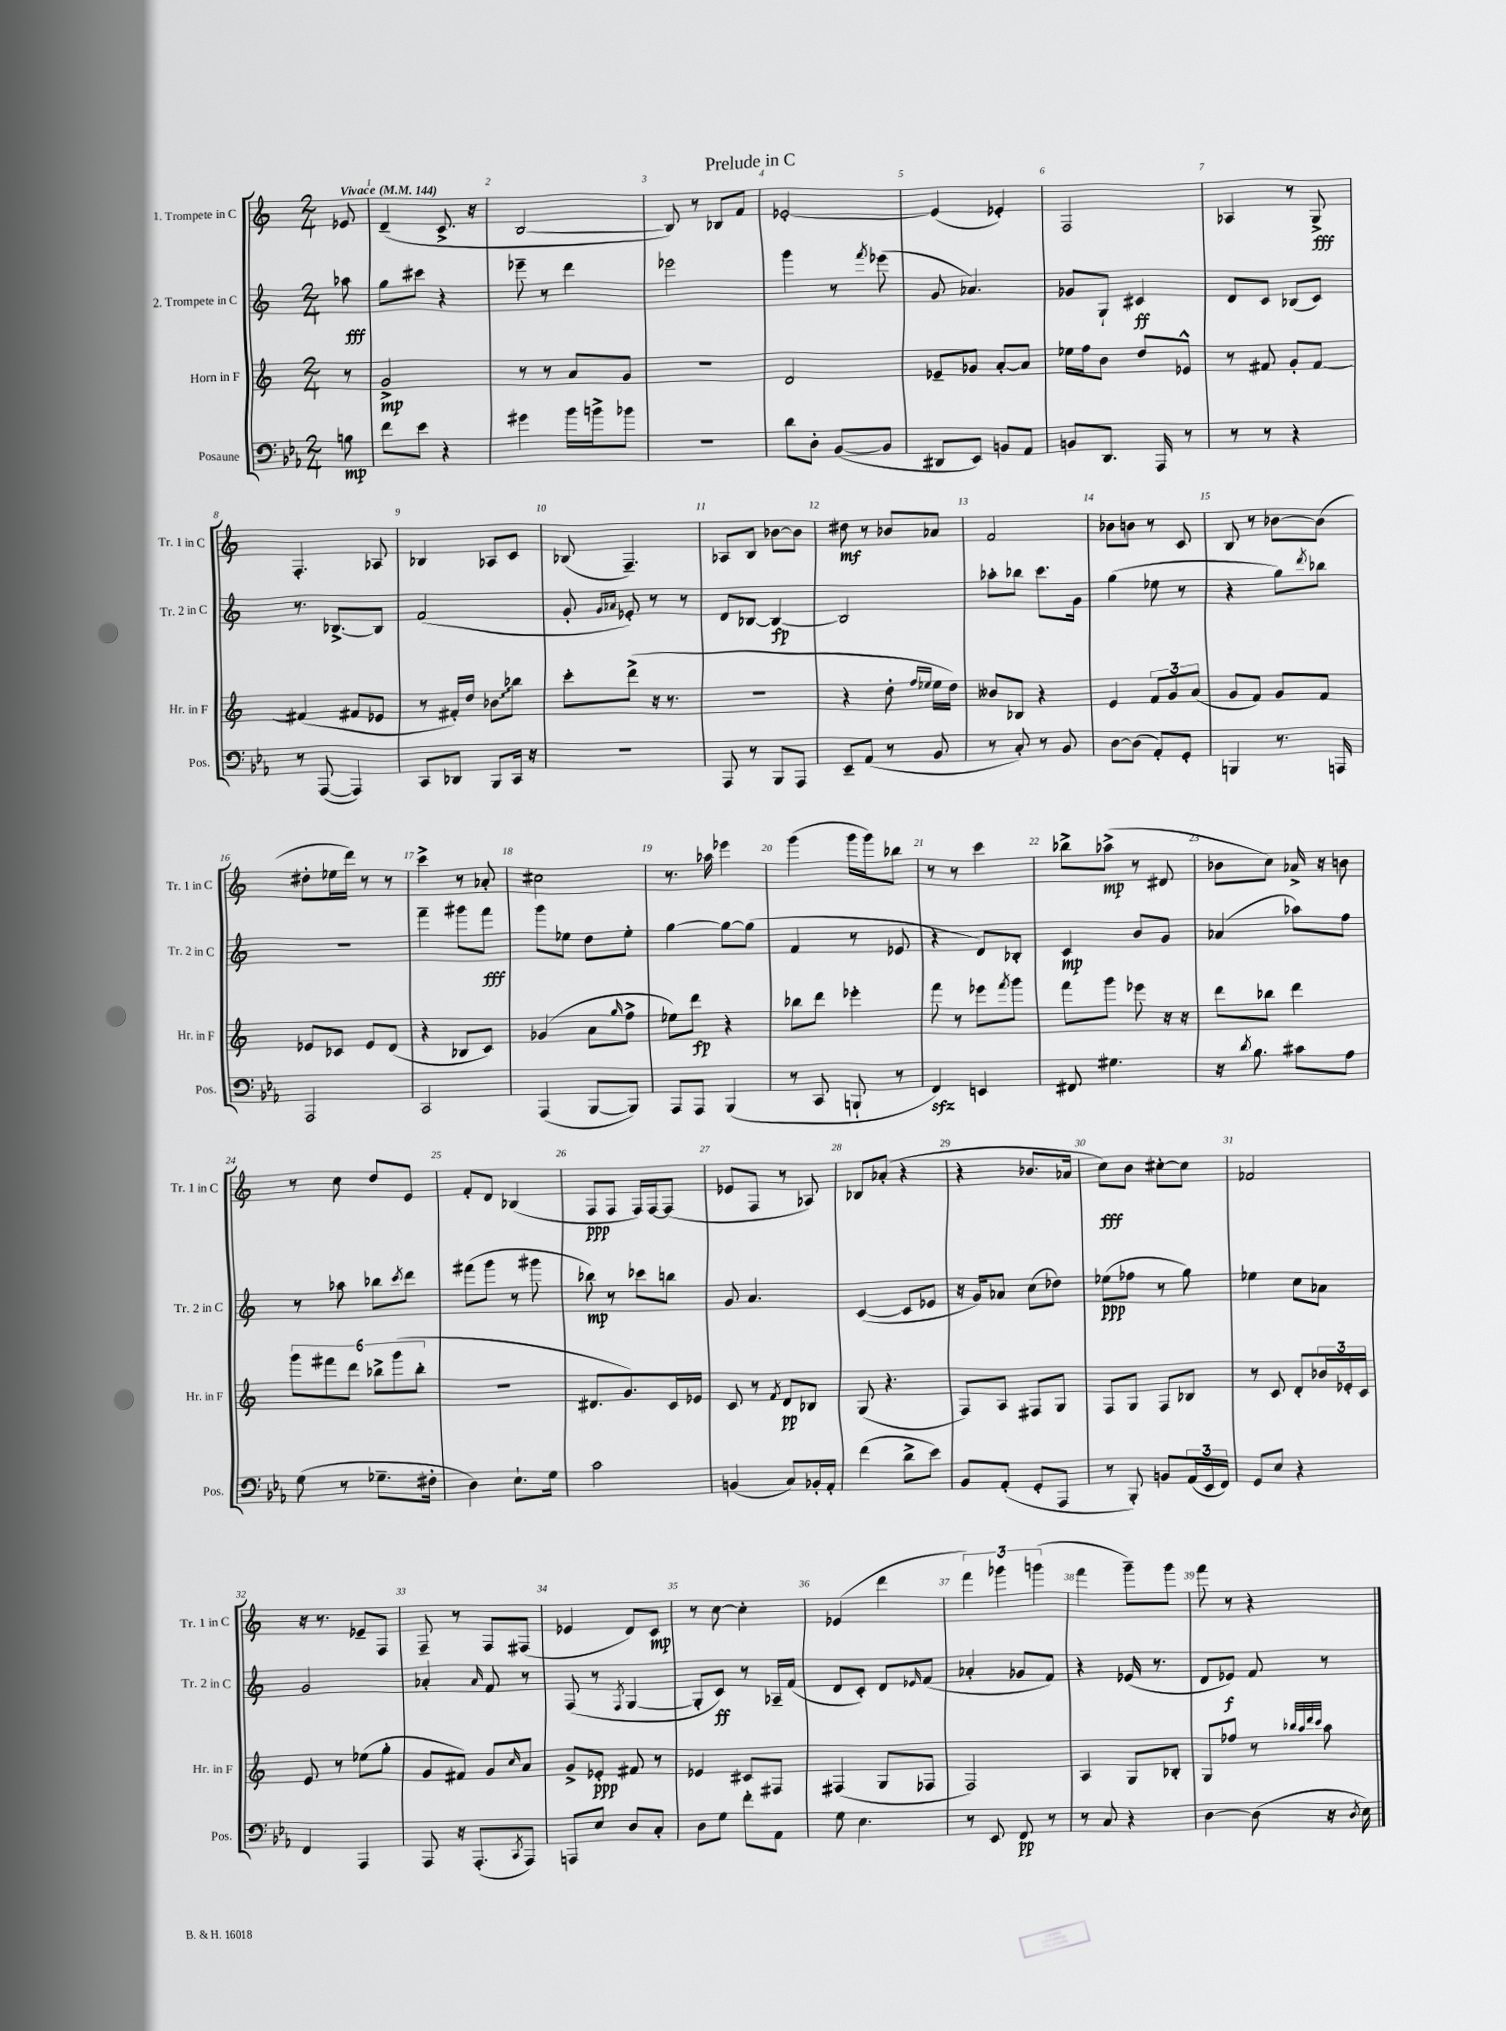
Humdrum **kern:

**kern	**kern	**kern	**kern
*staff4	*staff3	*staff2	*staff1
*clefF4	*clefG2	*clefG2	*clefG2
*k[b-e-a-]	*k[]	*k[]	*k[]
*M2/4	*M2/4	*M2/4	*M2/4
*MM144	*MM144	*MM144	*MM144
8B\	8r	8aa-\	8e-/
=	=	=	=
8f\L	2g^/	8gg\L	(4d~/
8e-\J	.	8ccc#\J	.
4r	.	4r	8.c^/
.	.	.	16r
=	=	=	=
4g#\	8r	8eee-~\	[2B/
.	8r	8r	.
16b-\LL	8a/L	4ddd\	.
16b^\J	.	.	.
8b-\J	8g/J	.	.
=	=	=	=
2r	2r	2eee-\	8B/])
.	.	.	8r
.	.	.	8B-/L
.	.	.	8f/J
=	=	=	=
8d\L	2d/	4ggg\	[2e-'/
8D'\J	.	.	.
([8BB-/L	.	8r	.
.	.	8qfff/	.
8BB-/]J	.	(8eee-\	.
=	=	=	=
8DD#/L	8e-~/L	8g/	(4e-/]
8EE-/J)	8g-/J	4.a-/)	.
8BB/L	[8a'/L	.	4e-'/)
8AA-/J	8a/]J	.	.
=	=	=	=
8BB/L	16ee-\LL	8g-/L	2F/
.	16ff\J	.	.
8.DD/J	8b\J	8G`/J	.
.	8dd/L	4c#/	.
16AAA-/	.	.	.
8r	8e-^^/J	.	.
=	=	=	=
8r	8r	8d/L	4A-/
8r	8f#/	8c/J	.
4r	8g'/L	(8B-/L	8r
.	[8f#/J	8c/J)	8G^/
=	=	=	=
8r	(4f#/]	8.r	4.F'/
([8AAA-/	.	.	.
.	.	[8.B-^/L	.
4AAA-/])	8f#/L	.	.
.	8e-/J	8B-/]J	8A-/
=	=	=	=
8CC/L	8r	(2f/	4B-/
8DD-/J	16f#'/LL)	.	.
.	16dd/JJ	.	.
8BBB-/L	8b-\L	.	8A-/L
16CC/Jk	8bb-\J	.	8c/J
16r	.	.	.
=	=	=	=
2r	8ccc'\L	8g'/	(8B-/
.	.	16qqg/LL	.
.	.	16qqa-/JJ	.
.	(8ddd^\J	8e-'/)	4.F~/)
.	16r	8r	.
.	8.r	.	.
.	.	8r	.
=	=	=	=
8AAA-/	2r	8d/L	8A-/L
8r	.	[8B-/J	8B/J
8BBB-/L	.	4B-/_	[8b-\L
8AAA-/J	.	.	8b-\]J
=	=	=	=
8EE-~/L	4r	2B-/]	8dd#\
(8AA-/J	.	.	8r
8r	8dd'\	.	8b-/L
.	16qqff/LL	.	.
.	16qqee-/JJ	.	.
8BB-/	16ee-\LL	.	8a-/J
.	16dd\JJ)	.	.
=	=	=	=
8r	8b--/L	8aa-'\L	2f/
8C'/)	8B-/J	8bb-\J	.
8r	4r	8.ccc\L	.
8BB-/	.	.	.
.	.	16g\Jk	.
=	=	=	=
[8D\L	4e/	(4gg\	8b-\L
(8D\]J	.	.	8b\J
8AA-'/L)	12f/L	8ee-\	8r
.	12g/	.	.
8GG'/J	.	8r	8c/
.	(12a/J	.	.
=	=	=	=
4BBB/	8g/L	4r	8B/
.	8f/J)	.	8r
8.r	8g/L	8gg\L)	[8b-\L
.	.	8qddd/	.
.	8f/J	8bb-\J	(8b-\]J
16AAA/	.	.	.
=	=	=	=
2AAA-/	8e-/L	2r	8dd#'\L
.	8c-/J	.	16ee-\L
.	.	.	16ddd\JJ)
.	8e-/L	.	8r
.	(8d/J	.	8r
=	=	=	=
2CC/	4r	4fff~\	4ccc^\
.	8B-/L	8ggg#\L	8r
.	8c/J)	8fff\J	8a-'/
=	=	=	=
(4AAA-/	(4g-/	8ggg\L	2cc#\
.	.	8ee-\J	.
[8BBB-/L	8a\L	8dd\L	.
.	16qqgg/	.	.
8BBB-/]J)	8ff^\J	8ee-'\J	.
=	=	=	=
8AAA-/L	8ee-\L)	[4gg\	8.r
8AAA-/J	8ddd\J	.	.
.	.	.	16aa-\
(4BBB-/	4r	8gg\_L	4eee-\
.	.	(8gg\]J	.
=	=	=	=
8r	8bb-\L	4f/	(4ggg\
8CC/	8ddd\J	.	.
8BBB`/	4eee-'\	8r	16ggg\LL
.	.	.	16ggg\J)
8r	.	8e-/	8bb-\J
=	=	=	=
4FF/)	8fff\	4r	8r
.	8r	.	8r
4EE/	8eee-\L	8d/L)	4ccc\
.	8qfff/	.	.
.	8ggg\J	8B-'/J	.
=	=	=	=
8FF#/	8fff\L	4c/	8bb-^\L
4.G#\	8ggg\J	.	(8aa-^\J
.	8eee-\	8b/L	8r
.	16r	8g/J	8d#/
.	16r	.	.
=	=	=	=
16r	8ddd\L	(4a-/	8b-\L
8qd/	.	.	.
8.B-\	.	.	.
.	8bb-\J	.	8cc\J)
8c#\L	4ddd\	8aa-\L)	16a-^/
.	.	.	16r
8A-\J	.	8ff\J	8b\
=	=	=	=
(8G\	12ggg\L	8r	8r
.	12fff#\	.	.
8r	.	8aa-\	8cc\
.	12ddd\J	.	.
8.G-~\L	12bb-^\L	8bb-\L	8dd/L
.	(12ggg\	.	.
.	.	8qccc/	.
.	.	8ddd\J	8e/J
.	12bb-'\J	.	.
16F#'\Jk	.	.	.
=	=	=	=
4D\)	2r	(8fff#\L	8f'/L
.	.	8ggg\J	8d/J
8.E-`\L	.	8r	(4B-/
.	.	8ggg#\	.
16G\Jk	.	.	.
=	=	=	=
2c\	8.d#/L	8bb-\)	8F/L
.	.	8r	8F/J
.	8.g/)	.	.
.	.	8ccc-\L	16F/LL)
.	.	.	[16F/J
.	16c/L	8bb\J	(8F/]J
.	16e-/JJ	.	.
=	=	=	=
(4BB/	8c/	8g/	8e-/L
.	8r	4.a/	8F/J
.	8qf/	.	.
8C/L)	8d/L	.	8r
16BB-'/L	8B-/J	.	8A-/)
16AA-'/JJ	.	.	.
=	=	=	=
(4f\	(8G/	([4c/	8B-/L
.	4.r	.	(8a-'/J
8d^\L	.	8c/]L	4r
8e-\J)	.	8e-/J	.
=	=	=	=
8BB-/L	8F/L)	16r	4r
.	.	16g/LK)	.
(8AA-'/J	8A/J	8a-/J	.
8GG'/L	8F#/L	(8cc\L	8.b-/L
8AAA-/J	8G/J	8dd-\J)	.
.	.	.	16a-/Jk
=	=	=	=
8r	8F/L	(8ee-\L	8cc\L)
8BBB-'/)	8G/J	8ff-\J	8b\J
8BB/L	8F/L	8r	[8cc#'\L
(24AA-/L	8B-/J	8gg\)	8cc#\]J
24EE-/	.	.	.
24FF/JJ)	.	.	.
=	=	=	=
8GG/L	8r	4ee-\	2f-/
8E-/J	8c/	.	.
4r	8d'/L	8cc\L	.
.	24b-/L	8a-\J	.
.	24e-'/	.	.
.	24c/JJ	.	.
=	=	=	=
4FF/	8e/	2g/	16r
.	.	.	8.r
.	8r	.	.
4AAA-/	(8ee-\L	.	8e-~/L
.	8gg'\J	.	8F/J
=	=	=	=
8AAA-/	8g/L	4a-'/	8F~/
16r	8f#/J)	.	8r
(8.AAA-'/L	.	.	.
.	.	16qqa-/	.
.	8g/L	8f/	8F/L
8qCC/	16qqcc/	.	.
8AAA-/J)	8a/J	8r	(8F#/J
=	=	=	=
8AAA/L	8g^/L	(8F/	4e-/
8E-/J	8e-'/J	8r	.
.	.	8qF/	.
8D/L	8f#/	[4G/	8d/L)
8C'/J	8r	.	8c/J
=	=	=	=
8D\L	4e-/	8G'/]L	8r
8G\J	.	8c/J)	[8cc\
8f'\L	8c#/L	8r	4cc'\]
8AA-\J	8F#/J	16A-~/LL	.
.	.	(16f/JJ	.
=	=	=	=
8G\	(4F#/	8d/L	(4e-/
4.E-\	.	8c'/J)	.
.	8G/L	8d/L	4ddd\
.	.	16qqe-/	.
.	8F-/J	(8f/J	.
=	=	=	=
8r	2F/)	4a-'/	6fff\)
8EE-/	.	.	.
.	.	.	6ggg-\
8FF/	.	8g-/L	.
.	.	.	(6ggg\
8r	.	8f/J)	.
=	=	=	=
8r	4A/	4r	4fff\
8C/	.	.	.
4r	8G/L	(16e-/	8ggg~\L)
.	.	8.r	.
.	8B-'/J	.	8ggg\J
=	=	=	=
[4D\	8G/L	8d/L	8fff\
.	8ff-/J	8e-/J)	8r
(8D\]	8r	8f/	4r
.	32qqbb-/LLL	.	.
.	32qqaa/	.	.
.	32qqddd/	.	.
.	32qqccc/JJJ	.	.
16r	8aa\	8r	.
8qD/	.	.	.
16E-\)	.	.	.
==	==	==	==
*-	*-	*-	*-
